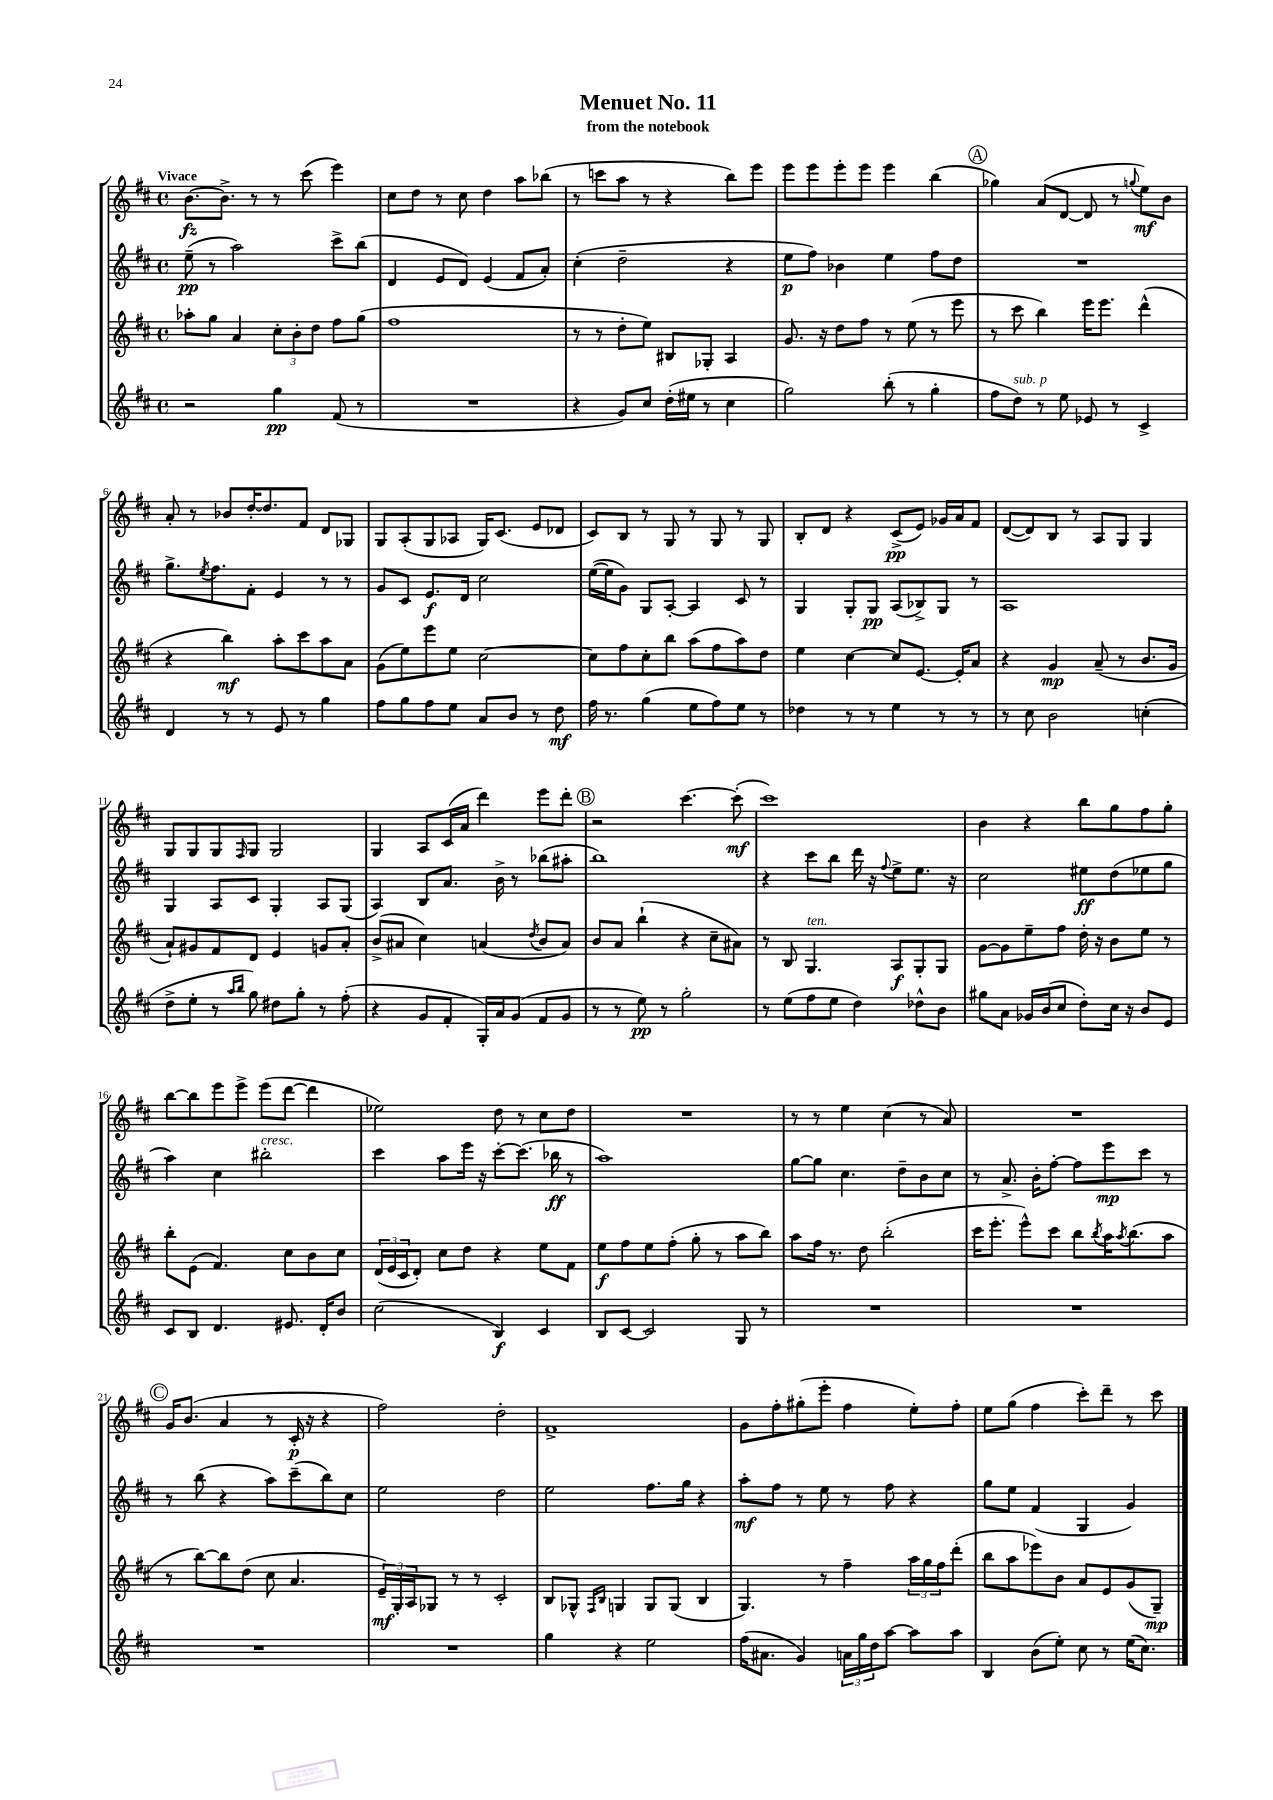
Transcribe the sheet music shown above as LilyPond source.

\header { title = "Menuet No. 11" subtitle = "from the notebook" }
<<
\new StaffGroup <<
\new Staff = "s0" {
    \clef treble \key d \major \defaultTimeSignature \time 4/4 \tempo "Vivace"
    b'8.~\fz b'8.-> r8 r8 cis'''8( e'''4) |
    cis''8 d''8 r8 cis''8 d''4 a''8 bes''8( |
    r8 c'''8 a''8 r8 r4 b''8) e'''8 |
    e'''8 e'''8 e'''8-. e'''8 e'''4 b''4( |
    \mark \markup { \circle "A" } ges''4) a'8( d'8~ d'8 r8 \appoggiatura { g''8 } e''8\mf) b'8 |
    a'8-. r8 bes'8 d''16~-. d''8. fis'8 d'8 ges8 |
    g8 a8-.( g8 aes8 g16) cis'8.( e'8 des'8 |
    cis'8) b8 r8 g8 r8 g8 r8 g8 |
    b8-. d'8 r4 cis'8->\pp( e'8) ges'16 a'16 fis'8 |
    d'8~( d'8) b8 r8 a8 g8 g4 |
    g8 g8 g8 \grace { fis16 } g8 g2 |
    g4 a8 cis'16( a'16 d'''4) e'''8 d'''8-. |
    \mark \markup { \circle "B" } r2 cis'''4.~ cis'''8-.\mf( |
    cis'''1) |
    b'4 r4 b''8 g''8 fis''8 g''8-. |
    b''8~ b''8 e'''8 e'''8-> e'''8( d'''8~ d'''4 |
    ees''2) d''8 r8 cis''8 d''8 |
    R1 |
    r8 r8 e''4 cis''4( r8 a'8) |
    R1 |
    \mark \markup { \circle "C" } g'16 b'8.( a'4 r8 cis'16-.\p r16 r4 |
    fis''2) d''2-. |
    fis'1-> |
    g'8 fis''8-. gis''8-.( e'''8-. fis''4 e''8-.) fis''8-. |
    e''8 g''8( fis''4 cis'''8-.) d'''8-- r8 cis'''8 \bar "|." |
}
\new Staff = "s1" {
    \clef treble \key d \major \defaultTimeSignature \time 4/4
    e''8--\pp( r8 a''2) cis'''8-> b''8( |
    d'4 e'8 d'8) e'4( fis'8 a'8-.) |
    cis''4-.( d''2-- r4 |
    e''8\p fis''8) bes'4 e''4 fis''8 d''8 |
    \mark \markup { \circle "A" } R1 |
    g''8.-> \acciaccatura { e''8 } fis''8. fis'8-. e'4 r8 r8 |
    g'8 cis'8 e'8.\f d'16 cis''2 |
    e''16~( e''16 g'8) g8 a8~-. a4 cis'8 r8 |
    g4 g8-. g8\pp a8( bes8->) g8 r8 |
    a1 |
    g4 a8 cis'8 g4-. a8 g8( |
    a4) b8 a'8. b'16-> r8 bes''8( ais''8-. |
    \mark \markup { \circle "B" } b''1) |
    r4 cis'''8 b''8 d'''16 r16 \appoggiatura { fis''8 } e''8-> e''8. r16 |
    cis''2 eis''8\ff d''8( ees''8 g''8 |
    a''4) cis''4 bis''2-.^\markup { \italic "cresc." } |
    cis'''4 a''8 e'''16 r16 cis'''8~-. cis'''8.( bes''16\ff r8 |
    a''1) |
    g''8~ g''8 cis''4. d''8-- b'8 cis''8 |
    r8 a'8.-> b'16-. fis''8~-. fis''8 e'''8\mp cis'''8 r8 |
    \mark \markup { \circle "C" } r8 b''8( r4 a''8) cis'''8--( b''8) cis''8 |
    e''2 d''2 |
    e''2 fis''8. g''16 r4 |
    a''8-.\mf fis''8 r8 e''8 r8 fis''8 r4 |
    g''8 e''8 fis'4( g4 g'4) \bar "|." |
}
\new Staff = "s2" {
    \clef treble \key d \major \defaultTimeSignature \time 4/4
    aes''8-. g''8 a'4 \tuplet 3/2 { cis''8-. b'8-. d''8 } fis''8 g''8( |
    fis''1 |
    r8 r8 d''8-. e''8) bis8 ges8-. a4 |
    g'8. r16 d''8 fis''8 r8 e''8( r8 e'''8 |
    \mark \markup { \circle "A" } r8 cis'''8 b''4) e'''16 e'''8. d'''4-^( |
    r4 b''4\mf) a''8-. cis'''8 a''8 a'8 |
    g'8( e''8) e'''8 e''8 cis''2~ |
    cis''8 fis''8 cis''8-. b''8 a''8( fis''8 a''8) d''8 |
    e''4 cis''4~ cis''8 e'8.~ e'16-. a'8 |
    r4 g'4\mp a'8--( r8 b'8. g'16 |
    a'8-!) gis'8 fis'8 d'8 e'4 g'8 a'8-. |
    b'8->( ais'8 cis''4) a'4( \acciaccatura { d''8 } b'8 a'8) |
    \mark \markup { \circle "B" } b'8 a'8 b''4-!( r4 cis''8-- ais'8) |
    r8 b8 g4.^\markup { \italic "ten." } a8\f g8-. g8 |
    g'8~ g'8 e''8-- fis''8 d''16-. r16 b'8 e''8 r8 |
    b''8-. e'8( fis'4.) cis''8 b'8 cis''8 |
    \tuplet 3/2 { d'16( e'16 cis'16 } d'8-.) cis''8 d''8 r4 e''8 fis'8 |
    e''8\f fis''8 e''8 fis''8-.( g''8-. r8 a''8 b''8) |
    a''8 fis''16 r8. d''8 b''2-.( |
    cis'''16 e'''8.-. e'''8-^) cis'''8 b''8 \acciaccatura { b''8 } a''16 \acciaccatura { a''8 } b''8.( a''8 |
    \mark \markup { \circle "C" } r8 b''8~) b''8 d''8( cis''8 a'4. |
    \tuplet 3/2 { e'16--\mf) g16-. a16 } ges8 r8 r8 cis'2-. |
    b8 ges8-^ \grace { fis16 b16 } g4 g8 g8( b4 |
    g4.) r8 fis''4-- \tuplet 3/2 { a''16 g''16 fis''16 } d'''8-.( |
    b''8 a''8 ees'''8) b'8 a'8 e'8 g'8( g8--\mp) \bar "|." |
}
\new Staff = "s3" {
    \clef treble \key d \major \defaultTimeSignature \time 4/4
    r2 g''4\pp fis'8( r8 |
    R1 |
    r4 g'8) cis''8 d''16-.( eis''16 r8 cis''4 |
    g''2) b''8-.( r8 g''4-. |
    \mark \markup { \circle "A" } fis''8 d''8^\markup { \italic "sub. p" }) r8 e''8 ees'8 r8 cis'4-> |
    d'4 r8 r8 e'8 r8 g''4 |
    fis''8 g''8 fis''8 e''8 a'8 b'8 r8 d''8\mf |
    fis''16 r8. g''4( e''8 fis''8) e''8 r8 |
    des''4 r8 r8 e''4 r8 r8 |
    r8 cis''8 b'2 c''4-.( |
    d''8-> e''8-. r8 \grace { a''16 b''16 } g''8) dis''8 g''8-. r8 fis''8-.( |
    r4 g'8 fis'8-. g16-.) a'16 g'8( fis'8 g'8 |
    \mark \markup { \circle "B" } r8 r8 e''8\pp) r8 g''2-. |
    r8 e''8( fis''8 e''8 d''4) des''8-^ b'8 |
    gis''8 a'8 ges'16 b'16( cis''8 d''8-.) cis''16 r16 b'8 e'8 |
    cis'8 b8 d'4. eis'8. d'16-. b'8 |
    cis''2( b4\f) cis'4 |
    b8 cis'8~ cis'2 g8 r8 |
    R1 |
    R1 |
    \mark \markup { \circle "C" } R1 |
    R1 |
    g''4 r4 e''2 |
    fis''16( ais'8. g'4) \tuplet 3/2 { a'16 g''16 d''16 } a''8~ a''8 a''8 |
    b4 b'8( e''8-.) cis''8 r8 e''16( cis''8.) \bar "|." |
}
>>
>>
